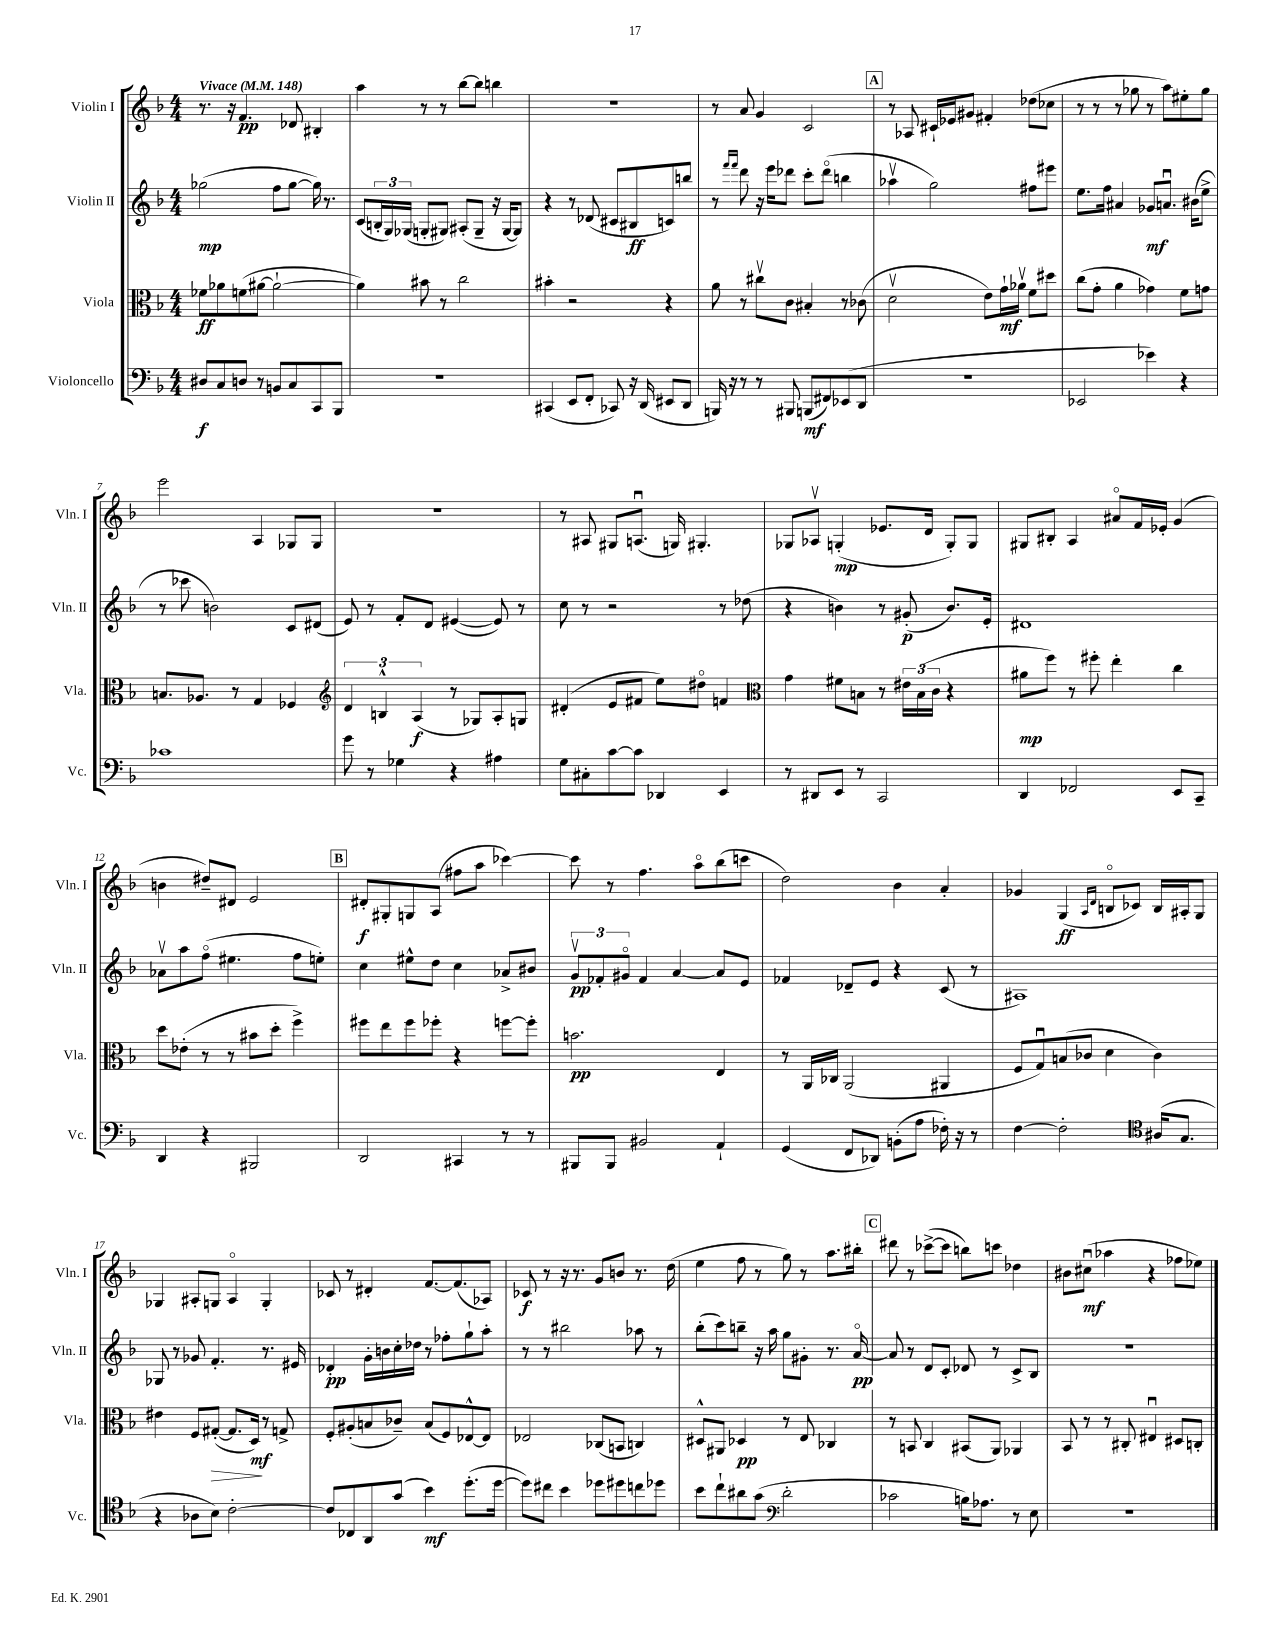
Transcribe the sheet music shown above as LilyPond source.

<<
\new StaffGroup <<
\new Staff = "s0" \with { instrumentName = "Violin I" shortInstrumentName = "Vln. I" } {
    \clef treble \key f \major \numericTimeSignature \time 4/4 \tempo "Vivace" 4 = 148
    r8. r16 f'4.\pp des'8 bis4-. |
    a''4 r8 r8 bes''8~ bes''8 b''4 |
    R1 |
    r8 a'8 g'4 c'2 |
    \mark \markup { \box "A" } r8 aes8 cis'16-! ees'16 gis'8 fis'4-. des''8( ces''8 |
    r8 r8 r8 ges''8 r8 a''8) eis''8-. ges''8 |
    e'''2 a4 ges8 ges8 |
    R1 |
    r8 ais8 gis8 a8.\downbow( g16) gis4.-. |
    ges8 aes8\upbow g4-.\mp( ees'8. d'16 g8-.) g8 |
    gis8 bis8-. a4 ais'8\flageolet f'16 ees'16-. g'4( |
    b'4 dis''8--) dis'8 e'2 |
    \mark \markup { \box "B" } dis'8-.\f gis8-. g8 a8( fis''8 a''8 ces'''4~) |
    ces'''8 r8 f''4. a''8\flageolet bes''8( c'''8 |
    d''2) bes'4 a'4-. |
    ges'4 g4\ff( \grace { a16 d'16 } b8\flageolet ces'8) b16 ais16-. g8 |
    ges4 ais8-. g8 ais4\flageolet g4-. |
    ces'8 r8 dis'4-. f'8.~ f'8.( aes8) |
    ces'8\f r8 r16 r8. g'8 b'8 r8. d''16( |
    e''4 f''8 r8 g''8) r8 a''8. bis''16-. |
    \mark \markup { \box "C" } dis'''8 r8 ces'''8~->( ces'''8 b''8) c'''8 des''4 |
    bis'8 cis''8\downbow\mf( aes''4 r4 fes''8 ees''8) \bar "|." |
}
\new Staff = "s1" \with { instrumentName = "Violin II" shortInstrumentName = "Vln. II" } {
    \clef treble \key f \major \numericTimeSignature \time 4/4
    ges''2\mp( f''8 ges''8~ ges''16) r8. |
    c'8( \tuplet 3/2 { b16-. g16) ges16( } g8-. gis8) ais8-.( gis8-- r16 gis16~ gis8) |
    r4 r8 des'8( cis'8 bis8\ff c'8) b''8 |
    r8 \grace { f'''16 f'''16 } d'''8 r16 e'''16 des'''8 c'''8-. des'''8\flageolet( b''4 |
    \mark \markup { \box "A" } aes''4\upbow g''2) fis''8 eis'''8 |
    e''8. f''16 ais'4 ges'8\mf a'8.\downbow bis'16( e''8-> |
    r8 ces'''8 b'2) c'8 dis'8( |
    e'8) r8 f'8-. d'8 eis'4~( eis'8) r8 |
    c''8 r8 r2 r8 des''8( |
    r4 b'4) r8 gis'8-.\p( b'8.) e'16-. |
    dis'1 |
    aes'8\upbow a''8 f''8\flageolet( eis''4. f''8 e''8-.) |
    \mark \markup { \box "B" } c''4 eis''8-^ d''8 c''4 aes'8-> bis'8 |
    \tuplet 3/2 { g'8\upbow\pp fes'8-. gis'8\flageolet } fes'4 a'4~ a'8 e'8 |
    fes'4 des'8-- e'8 r4 c'8( r8 |
    ais1) |
    ges8 r8 ges'8 f'4.-. r8. eis'16 |
    des'4-.\pp g'16-. b'16 c''16-. des''16 r8 fes''8-. g''8-! a''8-. |
    r8 r8 bis''2 aes''8 r8 |
    bes''8-.( c'''8) b''8-- r16 a''16 g''8 gis'8-. r8. a'16~\flageolet\pp |
    \mark \markup { \box "C" } a'8 r8 d'8 c'8-. des'8 r8 c'8-> bes8 |
    R1 \bar "|." |
}
\new Staff = "s2" \with { instrumentName = "Viola" shortInstrumentName = "Vla." } {
    \clef alto \key f \major \numericTimeSignature \time 4/4
    fes'8\ff aes'8 f'8( ais'8~ ais'2~-! |
    ais'4) bis'8 r8 c''2 |
    bis'4-. r2 r4 |
    a'8 r8 cis''8\upbow c'8 bis4-. r8 ces'8( |
    \mark \markup { \box "A" } d'2\upbow e'8) g'16-!\mf aes'16\upbow f'8 dis''8 |
    c''8( g'8-. a'4 ges'4) f'8 g'8 |
    b8. aes8. r8 g4 fes4 |
    \clef treble \tuplet 3/2 { d'4 b4-^ a4\f( } r8 ges8) a8-. g8 |
    dis'4-.( e'8 fis'8 e''8) dis''8\flageolet f'4 |
    \clef alto g'4 fis'8 b8 r8 \tuplet 3/2 { eis'16 b16( c'16 } r4 |
    ais'8\mp f''8) r8 fis''8-. e''4-. c''4 |
    d''8 ees'8-.( r8 r8 bis'8 d''8-. f''4->) |
    \mark \markup { \box "B" } fis''8 e''8 fis''8 fes''8-. r4 f''8~ f''8-. |
    b'2.\pp e4 |
    r8 a,16 ces16 a,2( ais,4 |
    f8 g8\downbow) b8( ces'8 d'4 ces'4) |
    eis'4 f8 gis8~-.\>( gis8. d16\mf\!) r8 g8-> |
    f8-. ais8-.( b8 ces'8--) b8( f8) ees8~-^ ees8 |
    ees2 ces8( b,8 c4) |
    dis8-^ ais,8 des4\pp r8 e8 ces4 |
    \mark \markup { \box "C" } r8 b,8 c4 bis,8( a,8) aes,4 |
    bes,8 r8 r8 cis8-. eis4\downbow dis8 c8-. \bar "|." |
}
\new Staff = "s3" \with { instrumentName = "Violoncello" shortInstrumentName = "Vc." } {
    \clef bass \key f \major \numericTimeSignature \time 4/4
    dis8\f c8 d8 r8 b,8 c8 c,8 bes,,8 |
    R1 |
    cis,4( e,8 f,8-. ces,8) r16 d,16( eis,8 d,8 |
    b,,16) r16 r8 r8 bis,,8 b,,8\mf( fis,8) ees,8( d,8 |
    \mark \markup { \box "A" } R1 |
    ees,2 ees'4) r4 |
    ces'1 |
    g'8 r8 ges4 r4 ais4 |
    g8 cis8-. c'8~ c'8 des,4 e,4 |
    r8 dis,8 e,8 r8 c,2 |
    d,4 fes,2 e,8 c,8-- |
    d,4 r4 bis,,2 |
    \mark \markup { \box "B" } d,2 cis,4 r8 r8 |
    bis,,8 bis,,8 bis,2 a,4-! |
    g,4( f,8 des,8) b,8-.( a8 fes16-.) r16 r8 |
    f4~ f2-. \clef tenor ais16( g8. |
    r4 aes8 bes8) c'2~-. |
    c'8 ces8 a,8 g'8( bes'4\mf) d''8.-.( d''16~ |
    d''8) cis''8 bes'4 des''8 dis''8 c''8 des''8 |
    bes'8 c''8-! ais'8 g'8( \clef bass d'2-. |
    \mark \markup { \box "C" } ces'2 b16) aes8. r8 e8 |
    R1 \bar "|." |
}
>>
>>
